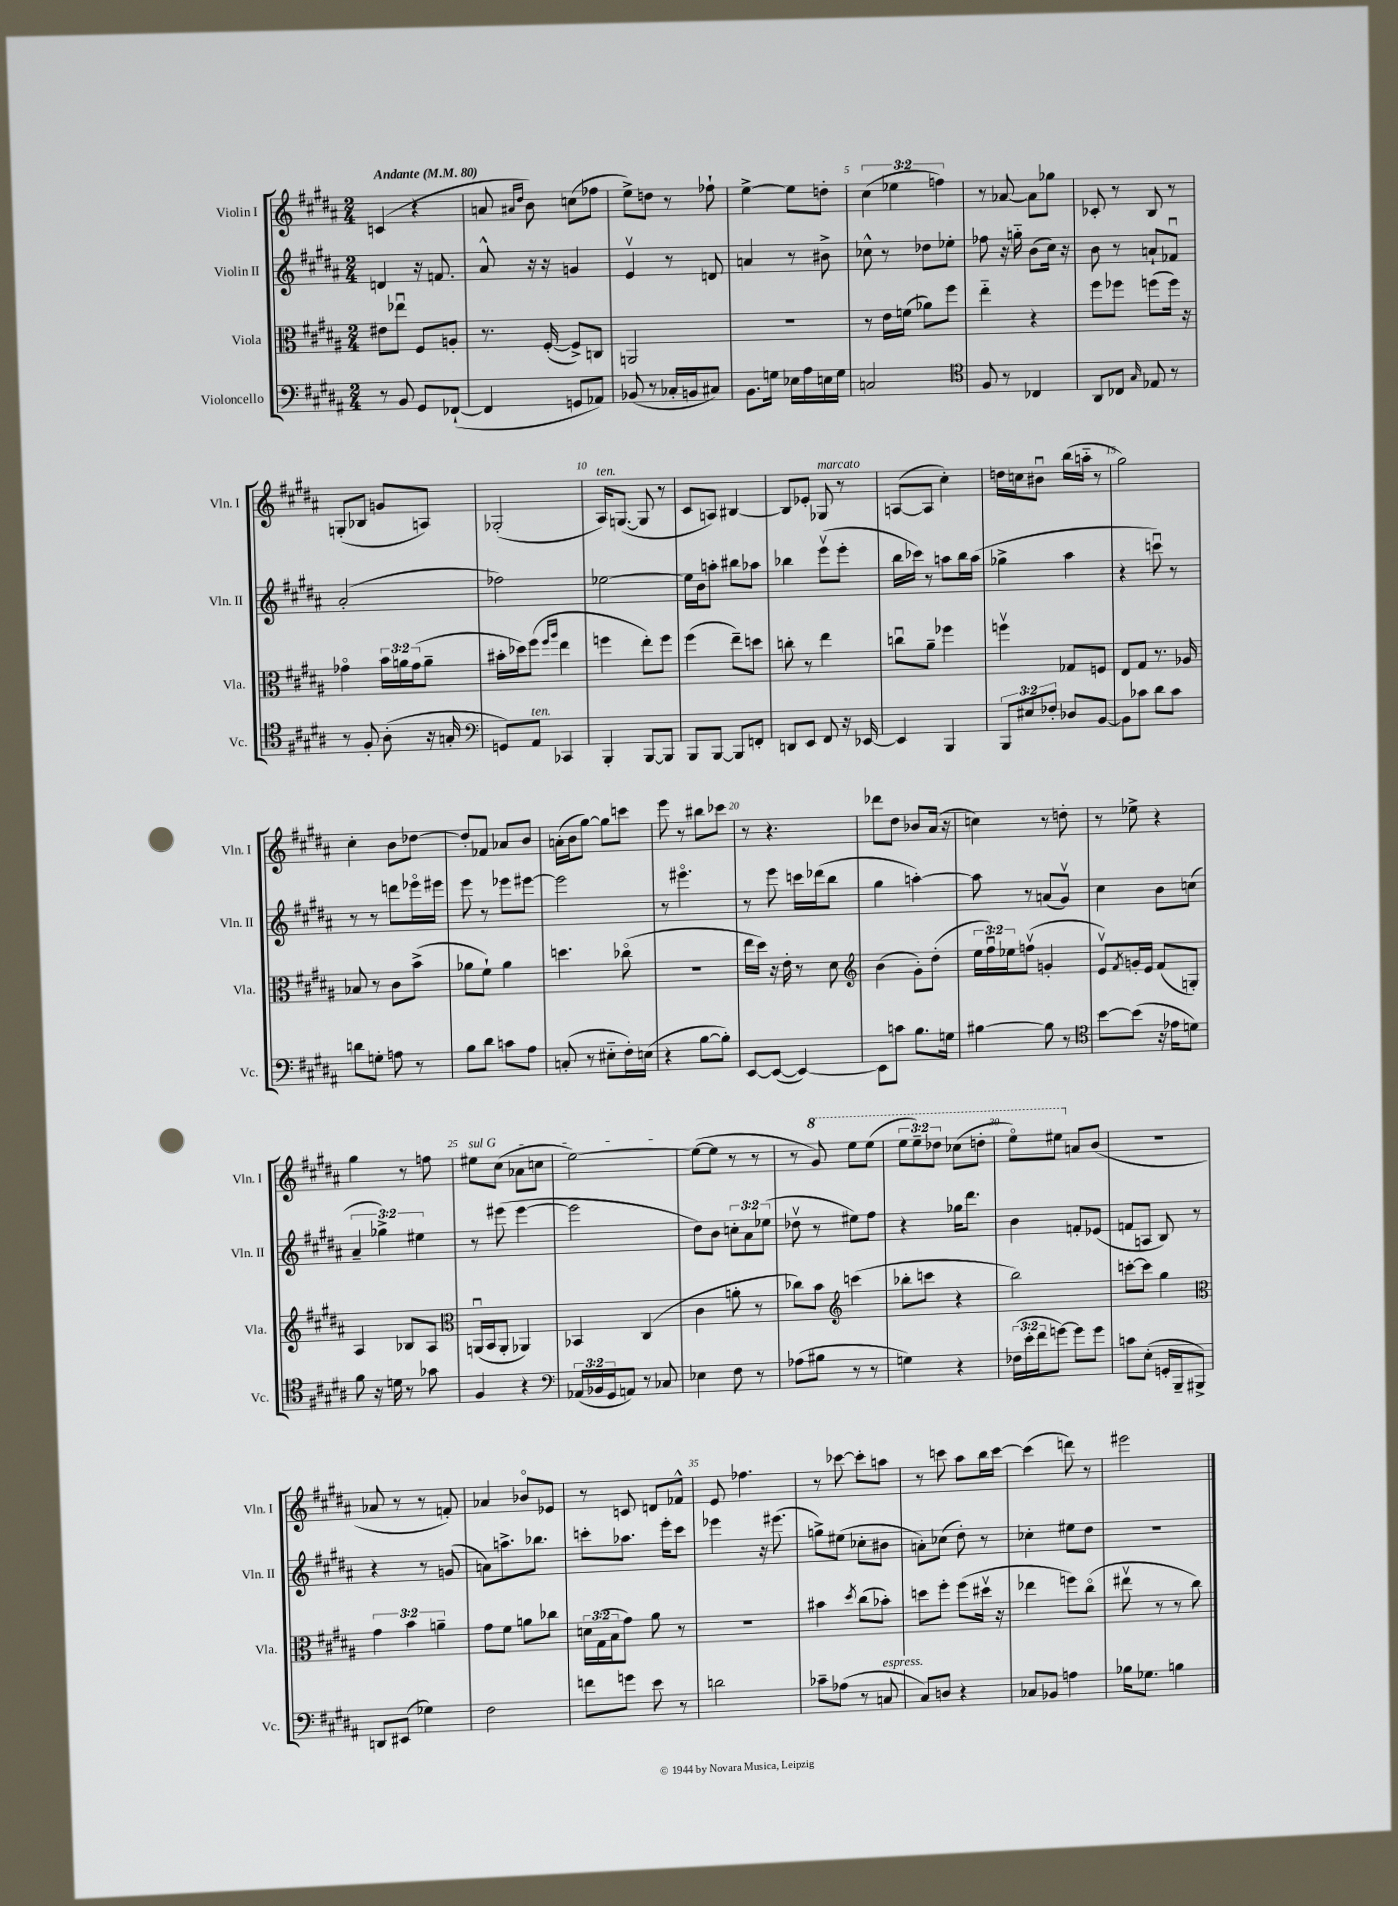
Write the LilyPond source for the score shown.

<<
\new StaffGroup <<
\new Staff = "s0" \with { instrumentName = "Violin I" shortInstrumentName = "Vln. I" } {
    \clef treble \key b \major \numericTimeSignature \time 2/4 \override Staff.TupletNumber.text = #tuplet-number::calc-fraction-text \tempo "Andante" 4 = 80
    c'4( r4 |
    a'8 \grace { ais'16 dis''16 } b'8) c''8( fes''8 |
    e''8->) d''8 r8 fes''8-! |
    e''4~-> e''8 d''8-. |
    \tuplet 3/2 { cis''4( ees''4 f''4) } |
    r8 aes'8~ aes'8 ges''8 |
    ces'8-. r8 b8 r8 |
    g8-.( bes8 g'8 a8) |
    ges2-.( |
    ais16^\markup { \italic "ten." }) g8.~( g8 r8 |
    cis'8 a8) bis4~ |
    bis8 ees'8-. ges8^\markup { \italic "marcato" } r8 |
    a8~( a8 cis''4-.) |
    d''16 c''16 bis'8\downbow b''16( a''16-_ r8 |
    gis''2) |
    cis''4-. b'8 des''8~ |
    des''8-. fes'8 aes'8 b'8 |
    a'16-.( b'16 gis''8~) gis''8 c'''8 |
    e'''8 r8 bis''8 ces'''8 |
    r8 r4. |
    des'''8 dis''8 bes'8 ais'16( r16 |
    c''4) r8 d''8-. |
    r8 ees''8-> r4 |
    gis''4 r8 f''8 |
    \once \override TextSpanner.bound-details.left.text = \markup { \italic "sul G" } eis''8\startTextSpan cis''8( aes'8 c''8 |
    e''2~\stopTextSpan) |
    e''8~( e''8 r8 r8 |
    r8 \ottava #1 gis''8) e'''8 e'''8( |
    \tuplet 3/2 { e'''8 e'''8--) des'''8 } ces'''8( d'''8-. |
    e'''8\flageolet) eis'''8 \ottava #0 a'8 b'8( |
    R2 |
    aes'8 r8 r8 f'8-.) |
    aes'4 bes'8\flageolet ees'8 |
    r8 c'8 d'8 fes'8-^ |
    e'8 fes''4. |
    r8 ces'''8~ ces'''8-. a''8 |
    r8 c'''8 ais''8 b''16 c'''16~ |
    c'''4( d'''8) r8 |
    eis'''2 \bar "|." |
}
\new Staff = "s1" \with { instrumentName = "Violin II" shortInstrumentName = "Vln. II" } {
    \clef treble \key b \major \numericTimeSignature \time 2/4 \override Staff.TupletNumber.text = #tuplet-number::calc-fraction-text
    d'4 r16 f'8. |
    ais'8-^ r16 r16 g'4 |
    e'4\upbow r8 d'8 |
    a'4 r8 bis'8-> |
    ces''8-^ r8 des''8 ees''8-. |
    fes''8 r16 g''16-_ b'8( cis''16) r16 |
    b'8 r8 a'8-! fes'8\downbow |
    ais'2-.( |
    fes''2) |
    ees''2~ |
    ees''16 b'16 a''8-. bis''8 aes''8 |
    bes''4 e'''8\upbow( e'''8-. |
    b''16 ces'''16) r8 a''8 b''16 a''16( |
    ges''4-> ais''4 |
    r4 c'''8\downbow) r8 |
    r8 r8 d'''8 ees'''16\flageolet eis'''16 |
    e'''8 r8 ees'''8 eis'''8~ |
    eis'''2 |
    r8 eis'''4.\flageolet |
    r8 e'''8 c'''16 des'''16( b''8 |
    gis''4 a''4~-.) |
    a''8 r8 a'8( gis'8\upbow) |
    cis''4 b'8 c''8( |
    \tuplet 3/2 { ais'4-- ges''4->) eis''4 } |
    r8 eis'''8( eis'''4~ |
    eis'''2 |
    dis''8) b'8 \tuplet 3/2 { c''8-. ais'8 ees''8( } |
    des''8\upbow r8 eis''8) fis''8 |
    r4 ges''16 dis'''8. |
    b'4 f'8-. ees'8( |
    f'8 a8 b8) r8 |
    r4 r8 g'8( |
    a'8) a''8.-> bes''8. |
    c'''8-. aes''8. e'''16-. c'''8 |
    ees'''4 r16 eis'''8.( |
    g''8->) eis''8( ces''8-. bis'8 |
    a'8-.) ces''8( dis''8-.) r8 |
    ces''4-. eis''8 dis''8 |
    r2 \bar "|." |
}
\new Staff = "s2" \with { instrumentName = "Viola" shortInstrumentName = "Vla." } {
    \clef alto \key b \major \numericTimeSignature \time 2/4 \override Staff.TupletNumber.text = #tuplet-number::calc-fraction-text
    eis'8 ees''8\downbow fis8 a8-. |
    r8. fis16~-.( fis8->) c8 |
    a,2 |
    R2 |
    r8 e'16 f'16( aes'8) fis''8 |
    e''4-_ r4 |
    fis''8 fes''8 f''8( f''16) r16 |
    ges'4\flageolet \tuplet 3/2 { b'16 a'16 ges'16( } a'8-- |
    bis'16-. des''16) fis''8( \grace { fis''16 ais''16 } e''4 |
    f''4 e''8-.) f''8 |
    fis''4( e''8--) d''8 |
    c''8-. r8 e''4 |
    c''8\downbow ais'8-- fes''4 |
    f''4\upbow ges8 f8 |
    e8 gis8 r8. aes16 |
    bes8 r8 cis'8 b'8->( |
    aes'8 fis'8-!) aes'4 |
    d''4. ces''8\flageolet( |
    r2 |
    e''16 dis''16) r16 e'16-. r8 dis'8 |
    \clef treble b'4( gis'8-.) dis''8-.( |
    \tuplet 3/2 { e''16 fis''16\downbow) ees''16 } f''8\upbow( g'4-. |
    e'8\upbow) \acciaccatura { fis'8 } g'16-. e'16 fis'8( g8-.) |
    ais4 bes8 ais8 |
    \clef alto a,16\downbow( b,16 a,8-. aes,4) |
    bes,4 cis4( |
    cis'4 a'8-. r8 |
    ces''8) b'8 \clef treble c'''4( |
    bes''8-. c'''8 r4 |
    b''2) |
    c'''8~-. c'''8 gis''4 |
    \clef alto \tuplet 3/2 { gis'4 b'4 a'4-- } |
    gis'8 fis'8 a'8 ces''8 |
    \tuplet 3/2 { d'16 gis16( b16 } gis'8) ais'8 r8 |
    R2 |
    bis'4 \acciaccatura { dis''8 } cis''8( bes'8-.) |
    d''8 fis''8-. fis''8( dis''16\upbow r16 |
    ees''4 f''8) cis''8\flageolet( |
    eis''8\upbow r8 r8 cis''8) \bar "|." |
}
\new Staff = "s3" \with { instrumentName = "Violoncello" shortInstrumentName = "Vc." } {
    \clef bass \key b \major \numericTimeSignature \time 2/4 \override Staff.TupletNumber.text = #tuplet-number::calc-fraction-text
    r8 b,8 gis,8 fes,8~-!( |
    fes,4 g,8 aes,8) |
    bes,8( r8 ces16-. b,16 cis8) |
    b,8. g16 ees16 ais16 e16 g16 |
    c2 |
    \clef tenor fis8 r8 ces4 |
    ais,8 ces8 \grace { gis16 } ees8 r8 |
    r8 fis8-. ais8-.( r16 g16-. |
    \clef bass g,8) ais,8^\markup { \italic "ten." } ces,4 |
    b,,4-. b,,8~ b,,8 |
    b,,8 b,,8~ b,,8 f,8-. |
    d,8 e,8 fis,8 r16 ees,16~ |
    ees,4 b,,4 |
    \tuplet 3/2 { b,,8 eis8 fes8-. } des8 b,8~ |
    b,8 ces'8 dis'8 ces'8 |
    d'8 g8-. a8 r8 |
    b8 dis'8 c'8 ais8 |
    c8-.( r8 eis8-_ fis16-.) e16( |
    r4 b8~ b8-.) |
    e,8~ e,8~( e,4~) |
    e,8 c'8 b8. g16 |
    bis4~ bis8 r8 |
    \clef tenor b'8~ b'8( r16 ees'16 d'8) |
    fis'8 r16 d'16 r8 ges'8 |
    fis4 r4 |
    \clef bass \tuplet 3/2 { aes,16( bes,16 gis,16 } a,8) r8 ces8 |
    ees4 fis8 r8 |
    aes8( bis8 r8 r8 |
    g4) r4 |
    \tuplet 3/2 { fes16( e'16-. fis'16 } g'8~) g'8 g'8 |
    c'8 e8-.( g,16-. b,,16-- bis,,8->) |
    d,8 eis,8( ges4) |
    fis2 |
    f'8 g'8 e'8 r8 |
    d'2 |
    ces'8-- aes8( r8 c8^\markup { \italic "espress." } |
    cis8) d8 r4 |
    ces8 bes,8 a4 |
    bes16 ges8. b4 \bar "|." |
}
>>
>>
\layout { \context { \Score \override BarNumber.break-visibility = ##(#f #t #t) barNumberVisibility = #(every-nth-bar-number-visible 5) } }
